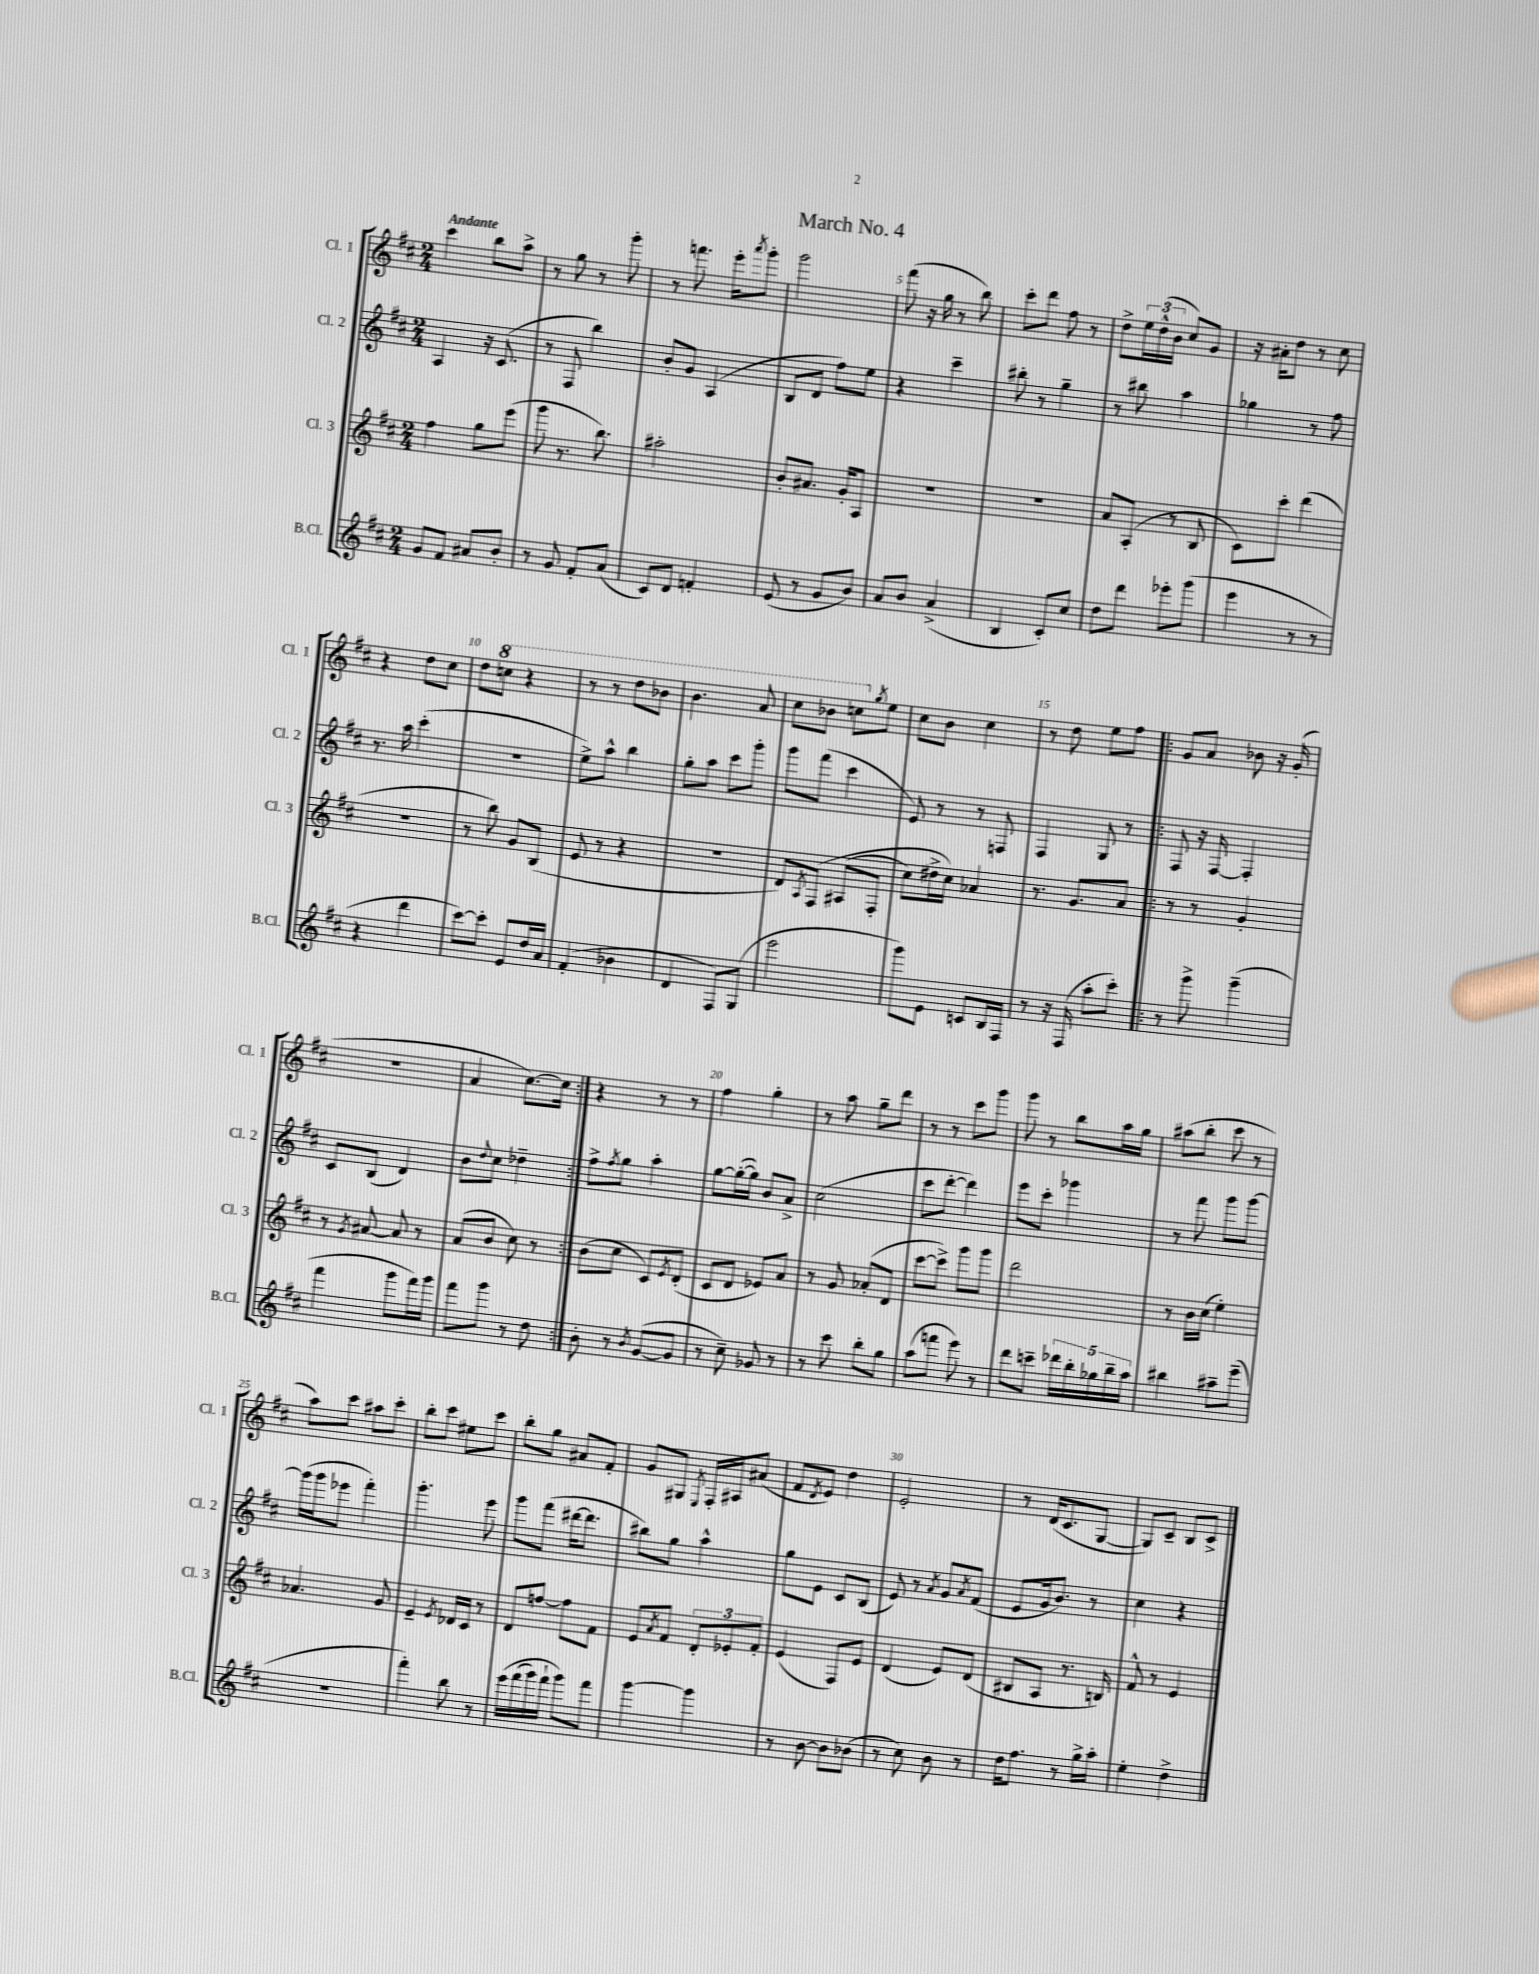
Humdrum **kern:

**kern	**kern	**kern	**kern
*staff4	*staff3	*staff2	*staff1
*clefG2	*clefG2	*clefG2	*clefG2
*k[f#c#]	*k[f#c#]	*k[f#c#]	*k[f#c#]
*M2/4	*M2/4	*M2/4	*M2/4
8g	4ff#	4A	4ccc#
8f#	.	.	.
8a#	8gg	16r	8bb
.	.	(8.c#	.
8b'	(8eee	.	8aa^
=	=	=	=
8r	8ggg	8r	8r
8g	8.r	8F#	8gg
8f#'	.	4bb)	8r
.	8.bb)	.	.
(8a	.	.	8ggg'
=	=	=	=
8c#)	2aa#'	8b'	8r
8d	.	8g	8.fff
4f'	.	(4A	.
.	.	.	16eee'
.	.	.	8qaaa
.	.	.	8ggg'
=	=	=	=
(8e	8b'	8B	2ggg
8r	8.a#	8d	.
8g	.	8ff#)	.
.	16g'	.	.
8b)	8A	8ee	.
=	=	=	=
8a	2r	4r	(8fff#
8b	.	.	16r
.	.	.	16gg
(4a^	.	4ccc#~	8r
.	.	.	8bb)
=	=	=	=
4B	2r	8bb#'	8ccc#'
.	.	8r	8ddd
8c#')	.	4gg~	8ff#
8cc#	.	.	8r
=	=	=	=
8dd	8a	8r	8dd^
8ddd	(8A'	8bb#	24ee
.	.	.	(24dd^^
.	.	.	24b
8eee-'	8r	4aa	8cc#)
(8ggg	8B	.	8g
=	=	=	=
4eee	8c#)	4gg-	16r
.	.	.	16a#'
.	8ccc#'	.	8dd
8r	(4ddd	8r	8r
8r	.	8ff#	8cc#
=	=	=	=
4r	2r	8.r	4r
.	.	16aa	.
4ddd	.	(4ccc#'	8dd
.	.	.	8cc#
=	=	=	=
[8ccc#)	8r	2r	8dd
8ccc#']	8bb)	.	8ccc
8e	8g	.	4r
16dd	(8B	.	.
16a	.	.	.
=	=	=	=
(4f#'	8e	8ee^)	8r
.	8r	8aa^^	8r
4b-	4r	4bb	8ddd
.	.	.	8bb-
=	=	=	=
4d	2r	8gg'	4.bb
.	.	8aa	.
8F#)	.	8ccc#	.
(8G	.	8ggg'	8aa
=	=	=	=
2eee	8d)	8ggg	8ccc#
.	8qA	.	.
.	&(8F#	(8fff#	8bb-
.	(8A#	4ccc#	8ccc
.	.	.	8qgg
.	8F#'	.	8ee
=	=	=	=
8ggg)	8cc#)	8e)	8cc#
8e	16dd#^	8r	8b
.	16cc#&)	.	.
8c	4a-	8r	4cc#
16B	.	8F	.
16F#	.	.	.
=	=	=	=
8r	8.r	4F#	8r
16r	.	.	8dd
(16F#	8.g	.	.
8aa'	.	8G	8ee
8ccc#')	8a	8r	8ff#
=!|:	=!|:	=!|:	=!|:
8r	8r	8F#	8g
8ggg^	8r	16r	8a
.	.	[16F#	.
(4ggg~	4g'	4F#']	8b-
.	.	.	16r
.	.	.	(16g'
=	=	=	=
4fff#	8r	8c#	2r
.	8qg	.	.
.	[8a#	(8B	.
8ggg	8a#]	4d)	.
16fff#)	8r	.	.
16ggg	.	.	.
=	=	=	=
8fff#	(8a	8b	4a
.	.	8qqdd	.
8ggg	8b	8cc#	.
8r	8cc#)	4dd-~	[8.cc#)
8dd	8r	.	.
.	.	.	16cc#]
=:|!	=:|!	=:|!	=:|!
8b'	(8b	8ff#^	4r
.	.	8qff#	.
8r	8cc#	8gg	.
8qb	.	.	.
([8g	8c#)	4aa'	8r
.	8qe	.	.
8g]	(8d'	.	8r
=	=	=	=
8r	8c#	[8gg	4ff#
8cc#~)	8d	(16gg'_	.
.	.	16gg])	.
8g-	8e-)	8b	4gg'
8r	8a	8a^	.
=	=	=	=
8r	8r	(2cc#	8r
8ccc#	8g	.	8aa
8bb'	(8a-'	.	8gg~
8gg	8d	.	8ddd
=	=	=	=
(8aa	[8ccc#	8ccc#	8r
8fff	8ccc#^])	[8ddd'	8r
8eee)	8ggg	4ddd])	8ccc#
8r	8ggg	.	8ggg
=	=	=	=
8ddd	2ddd	8eee	8ggg
8ccc~	.	8ccc#'	8r
20ddd-	.	4ggg-	8bb
20bb'	.	.	.
20gg-	.	.	.
.	.	.	16aa
20bb~	.	.	.
.	.	.	16gg
20aa	.	.	.
=	=	=	=
4bb#	8r	8r	(8aa#
.	16b	8fff#	8bb'
.	(16cc#	.	.
8aa#~	4ee')	8ggg	8ccc#
(8eee~	.	[8ggg	8r
=	=	=	=
2r	4.a-	(16ggg]	8aa)
.	.	16ggg	.
.	.	8eee-	8ccc#
.	.	4fff#')	8aa#
.	8g	.	8ccc#'
=	=	=	=
4fff#')	4e~	4.ggg'	8bb'
.	.	.	8ccc#
.	8qe	.	.
8bb	16d-	.	8ee#
.	16c#	.	.
8r	8r	8eee	8ccc#
=	=	=	=
&(16eee	8d	8ggg	8bb'
(16fff#	.	.	.
16ggg)	[8ff	(8fff#	8gg
16fff#`	.	.	.
8ggg&)	8ff]	[16ddd#	8a#
.	.	8.ddd#]	.
8fff#	8f#	.	8f#'
=	=	=	=
[4ggg	8e	8bb#)	8g
.	8qa	.	.
.	8f#	8gg	8G#
.	.	.	8qE
4ggg]	12d'	4aa^^	16F#'
.	.	.	16A#
.	12e-'	.	.
.	.	.	(8a#
.	12f#'	.	.
=	=	=	=
8r	(4e	8gg	8f#
.	.	.	8qd
[8b	.	8e	8e)
8b]	8F#)	8c#	4dd
(8b-	8e	(8B	.
=	=	=	=
8r	(4d	8e)	2e'
8cc#)	.	8r	.
.	.	8qa	.
8b	8e)	8g	.
.	.	8qa	.
8r	(8d	(8f#	.
=	=	=	=
16dd	8B#	8e	8r
8.ff#	.	.	.
.	8A	16g	(16d
.	.	8.b)	8.c#
8r	8.r	.	.
16gg^	.	8r	[8G
16aa'	16B)	.	.
=	=	=	=
4ee'	8f#^^	4cc#	8G])
.	8r	.	8c#~
4dd^	4e	4r	8B
.	.	.	8c#^
==	==	==	==
*-	*-	*-	*-
